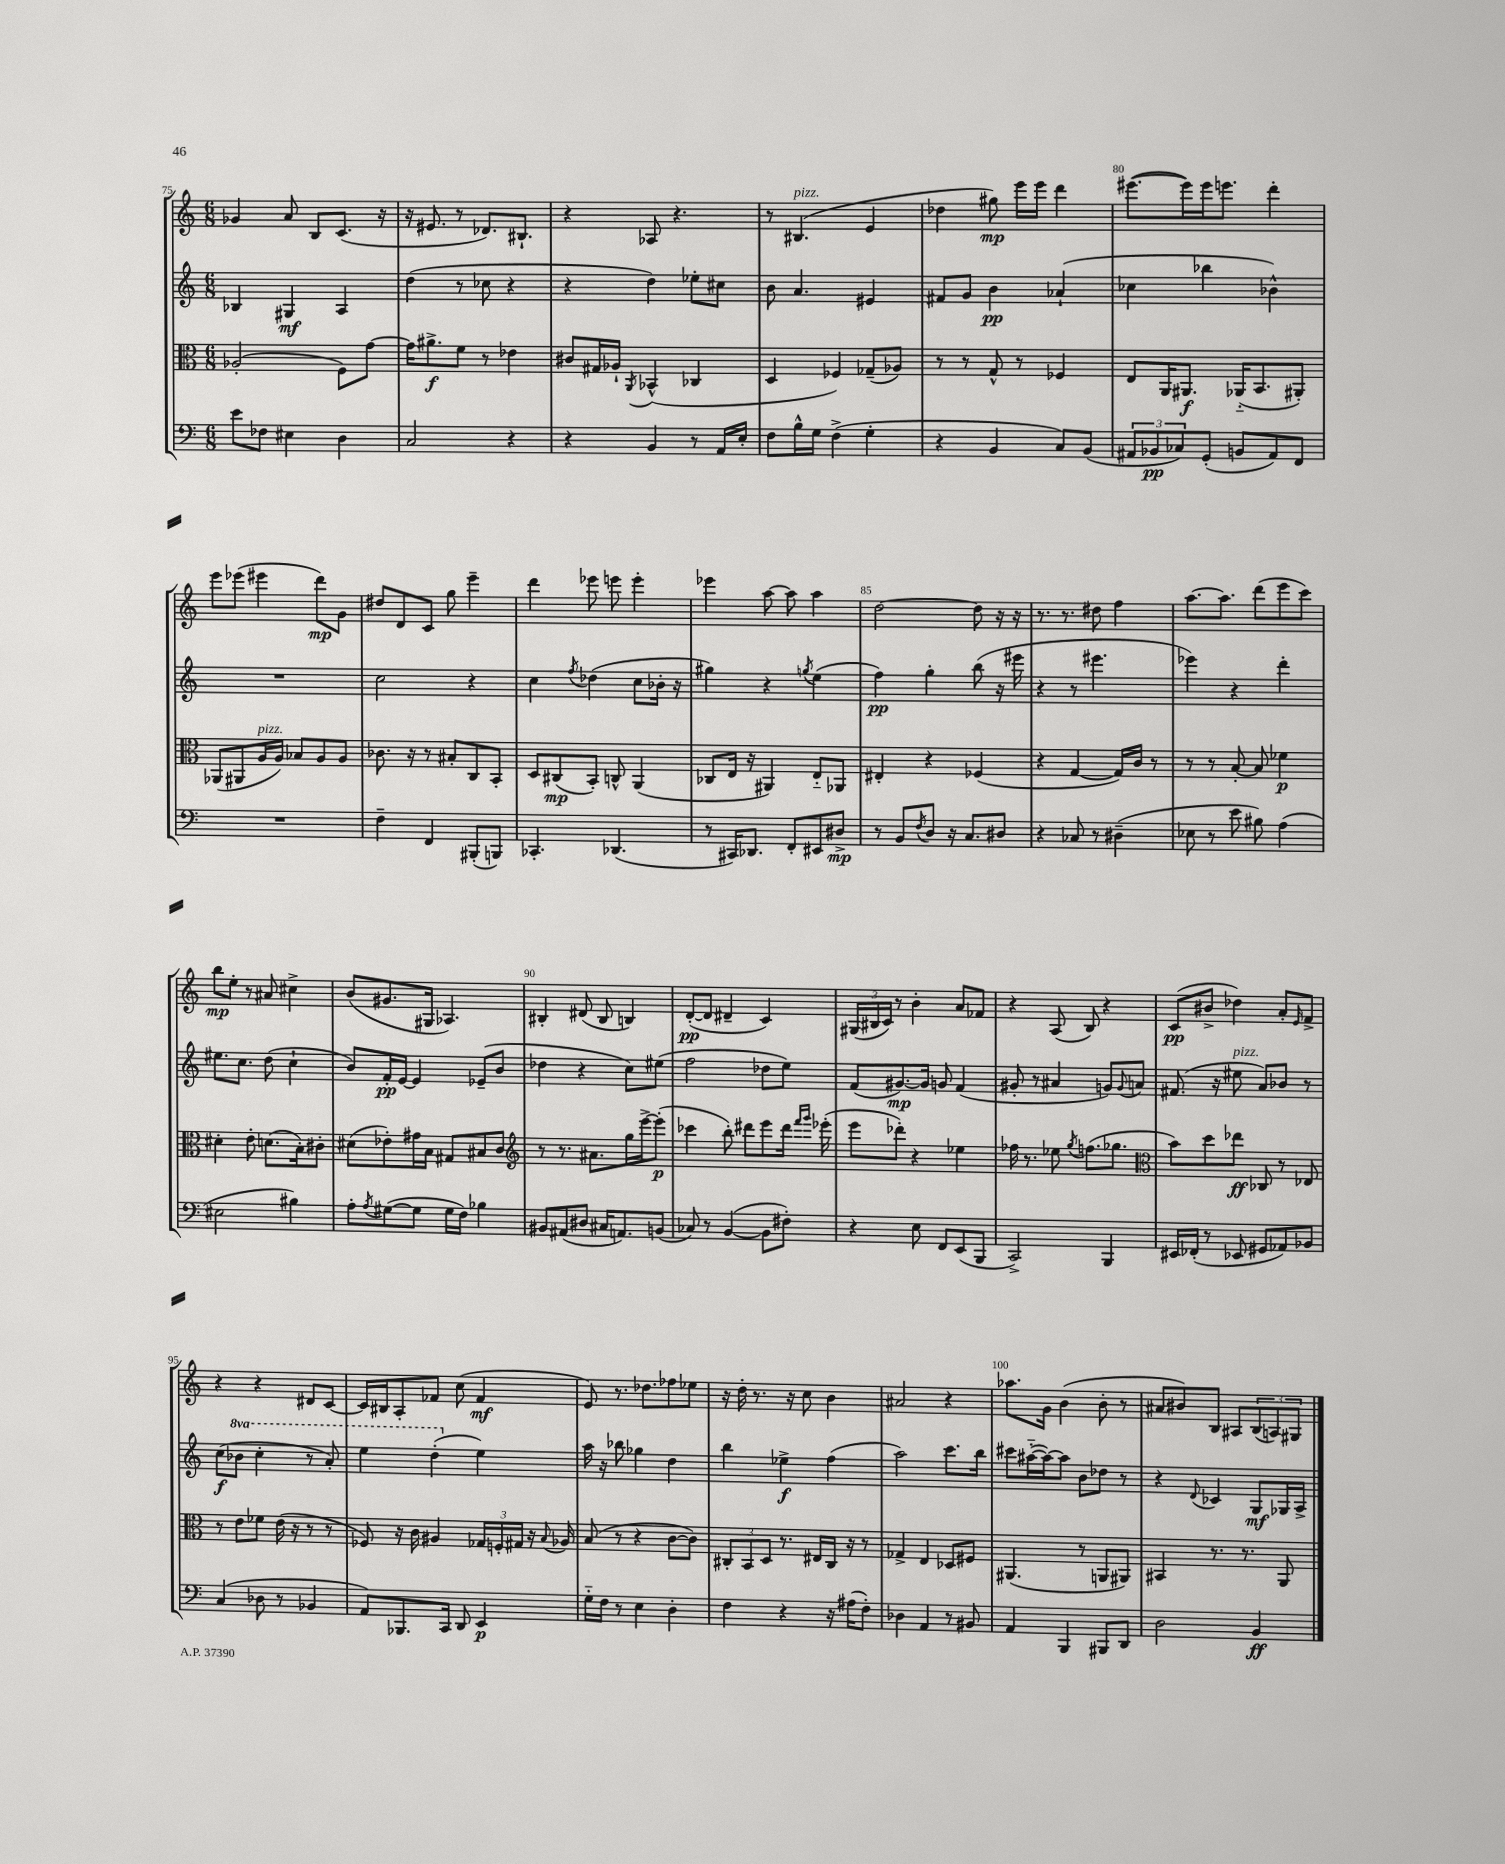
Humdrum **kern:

**kern	**dynam	**kern	**dynam	**kern	**dynam	**kern	**dynam
*part4	*part4	*part3	*part3	*part2	*part2	*part1	*part1
*staff4	*staff4	*staff3	*staff3	*staff2	*staff2	*staff1	*staff1
*clefF4	*	*clefC3	*	*clefG2	*	*clefG2	*
*k[]	*	*k[]	*	*k[]	*	*k[]	*
*M6/8	*	*M6/8	*	*M6/8	*	*M6/8	*
=75	=75	=75	=75	=75	=75	=75	=75
8e\L	.	(2A-X'/	.	4B-X/	.	4g-X/	.
8F-X\J	.	.	.	.	.	.	.
4E#X\	.	.	.	4G#X/	mf	8a/	.
.	.	.	.	.	.	8B/L	.
4D\	.	8F\L)	.	4A/	.	(8.c/J	.
.	.	[8g\J	.	.	.	.	.
.	.	.	.	.	.	16r	.
=76	=76	=76	=76	=76	=76	=76	=76
2C/	.	16g\KL]	.	(4dd\	.	16r	.
.	.	8.a#X^\	f	.	.	8.e#X/	.
.	.	8f\J	.	8r	.	8r	.
.	.	8r	.	8cc-X\	.	8.d-X/L)	.
4r	.	4e-X\	.	4r	.	.	.
.	.	.	.	.	.	8.B#X`/J	.
=77	=77	=77	=77	=77	=77	=77	=77
4r	.	8c#X/L	.	4r	.	4r	.
.	.	16G#X/L	.	.	.	.	.
.	.	16A-X`/JJ	.	.	.	.	.
.	.	8qAA/	.	.	.	.	.
4BB/	.	(4BB-X^^/	.	4dd\)	.	8A-X/	.
.	.	.	.	.	.	4.r	.
8r	.	4C-X/	.	8ee-X'\L	.	.	.
16AA/LL	.	.	.	8cc#X\J	.	.	.
16E'/JJ	.	.	.	.	.	.	.
=78	=78	=78	=78	=78	=78	=78	=78
8F\L	.	4D/	.	8b\	.	8r	.
!	!	!	!	!	!	!LO:TX:a:i:t=pizz.	!
16B^^\L	.	.	.	4.a/	.	(4.B#X/	.
16G\JJ	.	.	.	.	.	.	.
(4F^\	.	4F-X/)	.	.	.	.	.
4G'\	.	(8G-X~/L	.	4e#X/	.	4e/	.
.	.	8A-X/J)	.	.	.	.	.
=79	=79	=79	=79	=79	=79	=79	=79
4r	.	8r	.	8f#X/L	.	4dd-X\	.
.	.	8r	.	8g/J	.	.	.
4BB/	.	8G^^/	.	4b\	pp	8gg#X\)	mp
.	.	8r	.	.	.	16eee\LL	.
.	.	.	.	.	.	16eee\JJ	.
8C/L)	.	4F-X/	.	(4a-X`/	.	4ddd\	.
(8BB/J	.	.	.	.	.	.	.
=80	=80	=80	=80	=80	=80	=80	=80
12AA#X/L	.	8E/L	.	4cc-X\	.	([8.eee#X\L	.
12BB-X/	pp	.	.	.	.	.	.
.	.	16AA/K	.	.	.	.	.
12C-X/)	.	.	.	.	.	.	.
.	.	8.AA#X/J	f	.	.	16eee#\L])	.
(8GG'/J	.	.	.	4bb-X\	.	16eee#\J	.
.	.	.	.	.	.	8.eeen\J	.
8BBn/L	.	(16AA-X/KL	.	.	.	.	.
.	.	8.BB/	.	.	.	.	.
8AA#/)	.	.	.	4b-X^^\)	.	4ddd'\	.
8FF/J	.	8AA#X'/J)	.	.	.	.	.
!!LO:LB:g=z
=81	=81	=81	=81	=81	=81	=81	=81
2.r	.	(8AA-X/L	.	2.r	.	8eee\L	.
.	.	8AA#X/	.	.	.	(8eee-X\J	.
!	!	!LO:TX:a:i:t=pizz.	!	!	!	!	!
.	.	16A/L	.	.	.	4eee#X\	.
.	.	16A/JJ)	.	.	.	.	.
.	.	8B-X/L	.	.	.	.	.
.	.	8A/	.	.	.	8ddd\L)	mp
.	.	8A/J	.	.	.	8g\J	.
=82	=82	=82	=82	=82	=82	=82	=82
4F~\	.	8.c-X\	.	2cc\	.	8dd#X/L	.
.	.	.	.	.	.	8d/	.
.	.	16r	.	.	.	.	.
4FF/	.	8r	.	.	.	8c/J	.
.	.	8B#X'/L	.	.	.	8gg\	.
(8BBB#X'/L	.	8C/	.	4r	.	4eee~\	.
8BBBn/J)	.	8BB'/J	.	.	.	.	.
=83	=83	=83	=83	=83	=83	=83	=83
4.CC-X'/	.	8D/L	.	4cc\	.	4ddd\	.
.	.	(8C#X/	mp	.	.	.	.
.	.	.	.	8qff/	.	.	.
.	.	8BB'/J)	.	(4dd-X\	.	8eee-X\	.
(4.DD-X/	.	8Cn^^/	.	.	.	8eeen\	.
.	.	(4AA/	.	8cc\L	.	4eee'\	.
.	.	.	.	16b-X'\Jk	.	.	.
.	.	.	.	16r	.	.	.
=84	=84	=84	=84	=84	=84	=84	=84
8r	.	8C-X/L	.	4gg#X\)	.	4eee-X\	.
16CC#X/KL)	.	16E/Jk	.	.	.	.	.
8.DD-X/J	.	16r	.	.	.	.	.
.	.	4AA#X/)	.	4r	.	[8aa\	.
8FF'/L	.	.	.	.	.	8aa\]	.
.	.	.	.	8qggn/	.	.	.
8EE#X/	.	8E/L	.	(4ee\	.	4aa\	.
8D#X^/J	mp	8AA-X/J	.	.	.	.	.
=85	=85	=85	=85	=85	=85	=85	=85
8r	.	4E#X'/	.	4ff\)	pp	[2dd\	.
8BB/L	.	.	.	.	.	.	.
8qF/	.	.	.	.	.	.	.
8D/J	.	4r	.	4gg'\	.	.	.
16r	.	.	.	.	.	.	.
8.C/L	.	.	.	.	.	.	.
.	.	(4F-X/	.	(8bb\	.	8dd\]	.
8D#X/J	.	.	.	16r	.	16r	.
.	.	.	.	16eee#X\	.	16r	.
=86	=86	=86	=86	=86	=86	=86	=86
4r	.	4r	.	4r	.	8.r	.
.	.	.	.	.	.	8.r	.
8C-X/	.	[4G/	.	8r	.	.	.
8r	.	.	.	4.eee#X\	.	8dd#X\	.
(4D#X~\	.	16G/LL])	.	.	.	4ff\	.
.	.	16c/JJ	.	.	.	.	.
.	.	8r	.	.	.	.	.
=87	=87	=87	=87	=87	=87	=87	=87
8E-X\	.	8r	.	4eee-X\)	.	[8.aa\L	.
8r	.	8r	.	.	.	.	.
.	.	.	.	.	.	8.aa\J]	.
8e\	.	[8B'/	.	4r	.	.	.
8B#X\)	.	8B/]	.	.	.	(8ddd\L	.
(4A\	.	4f-X\	p	4ddd'\	.	8eee\	.
.	.	.	.	.	.	8ccc\J)	.
!!LO:LB:g=z
=88	=88	=88	=88	=88	=88	=88	=88
2E#X\	.	4d#X'\	.	8.ee#X\L	.	8bb\L	mp
.	.	.	.	.	.	8ee'\J	.
.	.	.	.	8.cc\J	.	.	.
.	.	8e'\	.	.	.	8r	.
.	.	(8.dn\L	.	(8dd\	.	8a#X/	.
4B#X\)	.	.	.	4cc`\	.	4cc#X^\	.
.	.	16B'\k)	.	.	.	.	.
.	.	8c#X'\J	.	.	.	.	.
=89	=89	=89	=89	=89	=89	=89	=89
8A'\L	.	(8d#X\L	.	8b/L)	.	(8b/L	.
8qA/	.	.	.	.	.	.	.
([8G#X\	.	8e-X'\)	.	16f'/L	pp	8.g#X/	.
.	.	.	.	[16e/JJ	.	.	.
8G#\J]	.	16g#X\L	.	4e/]	.	.	.
.	.	16B\JJ	.	.	.	16G#X/Jk	.
16G#\LL	.	8G#X/L	.	.	.	4.A-X/)	.
16F\JJ)	.	.	.	.	.	.	.
4B-X\	.	8B#X/	.	(8e-X~/L	.	.	.
.	.	8c/J	.	8b/J	.	.	.
=90	=90	=90	=90	=90	=90	=90	=90
*	*	*clefG2	*	*	*	*	*
8BB#X/L	.	8r	.	4dd-X\	.	4B#X'/	.
(8AA#X/	.	8.r	.	.	.	.	.
8D#X/J	.	.	.	4r	.	(8d#X/	.
.	.	8.a#X\L	.	.	.	.	.
16C#X/KL	.	.	.	.	.	8B#/	.
8.AAn/)	.	.	.	.	.	.	.
.	.	16gg\L	.	8cc\L)	.	4Bn/)	.
.	.	[16eee^\J	.	.	.	.	.
(8BBn/J	.	(8eee'\J]	p	(8ee#X\J	.	.	.
=91	=91	=91	=91	=91	=91	=91	=91
8C-X/)	.	4ccc-X\	.	2ff\	.	([8d'/L	pp
8r	.	.	.	.	.	8d/J]	.
([4BB/	.	8bb'\)	.	.	.	4d#X~/	.
.	.	8ddd#X\L	.	.	.	.	.
8BB\L]	.	8eee\	.	8dd-X\L	.	4c/)	.
8F#X'\J)	.	16ddd#\Jk	.	8ee\J)	.	.	.
.	.	16qqfff/LL	.	.	.	.	.
.	.	16qqggg/JJ	.	.	.	.	.
.	.	(16eee-X'\	.	.	.	.	.
=92	=92	=92	=92	=92	=92	=92	=92
4r	.	8eee\L	.	(8f/L	.	(24G#X/LL	.
.	.	.	.	.	.	24B#X/	.
.	.	.	.	.	.	24c/JJ)	.
.	.	8ddd-X'\J)	.	[8.g#X/)	mp	8r	.
8E\	.	4r	.	.	.	4b'\	.
.	.	.	.	16g#/Jk]	.	.	.
8FF/L	.	.	.	8gn/	.	.	.
(8EE/	.	4ee-X\	.	(4f/	.	8a/L	.
8BBB/J	.	.	.	.	.	8f-X/J	.
=93	=93	=93	=93	=93	=93	=93	=93
2CC^/)	.	16ff-X\	.	8g#X'/	.	4r	.
.	.	8.r	.	.	.	.	.
.	.	.	.	8r	.	.	.
.	.	8ee-X\	.	4a#X/	.	(8A/	.
.	.	8qgg/	.	.	.	.	.
.	.	(8.ffn\L	.	.	.	8B/)	.
4BBB/	.	.	.	8gn/L)	.	4r	.
.	.	8.gg-X\J	.	.	.	.	.
.	.	.	.	8qqg/	.	.	.
.	.	.	.	8an/J	.	.	.
=94	=94	=94	=94	=94	=94	=94	=94
*	*	*clefC3	*	*	*	*	*
16EE#X/LL	.	8b\L)	.	(8.f#X/	.	(8c/L	pp
(16FF-X'/JJ	.	.	.	.	.	.	.
8r	.	8dd\	.	.	.	8b#X^/J	.
.	.	.	.	16r	.	.	.
!	!	!	!	!LO:TX:a:i:t=pizz.	!	!	!
8EE-X/	.	8ee-X\J	ff	8ee#X\	.	4dd-X\)	.
8GG#X/L	.	8C-X/	.	8a/L)	.	.	.
8AA-X/)	.	8r	.	8b-X/J	.	8a'/L	.
.	.	.	.	.	.	16qqe/	.
8BB-X/J	.	8E-X/	.	8r	.	8f^/J	.
!!LO:LB:g=z
=95	=95	=95	=95	=95	=95	=95	=95
(4C/	.	8r	.	(8cc\L	f	4r	.
*	*	*	*	*8va	*	*	*
.	.	8e\L	.	8bb-X\J	.	.	.
8D-X\	.	8f-X\J	.	4ccc'\	.	4r	.
8r	.	(16e\	.	.	.	.	.
.	.	16r	.	.	.	.	.
4BB-X/	.	8r	.	8r	.	8d#X/L	.
.	.	8r	.	8aa'/)	.	[8c/J	.
=96	=96	=96	=96	=96	=96	=96	=96
8AA/L)	.	8F-X/)	.	4eee\	.	16c/LL]	.
.	.	.	.	.	.	16B#X/J	.
8.BBB-X/	.	16r	.	.	.	8A'/	.
.	.	16c\	.	.	.	.	.
.	.	4A#X/	.	(4ddd'\	.	8f-X/J	.
16CC/Jk	.	.	.	.	.	.	.
8DD/	.	.	.	.	.	(8cc\	.
*	*	*	*	*X8va	*	*	*
4EE/	p	24G-X/LL	.	4ee\)	.	4f-/	mf
.	.	24Fn'/	.	.	.	.	.
.	.	24G#X/JJ	.	.	.	.	.
.	.	16r	.	.	.	.	.
.	.	8qqB/	.	.	.	.	.
.	.	16A-X/	.	.	.	.	.
=97	=97	=97	=97	=97	=97	=97	=97
16G\LL	.	(8B/	.	16aa\	.	8e/)	.
16F\JJ	.	.	.	16r	.	.	.
8r	.	8r	.	8bb-X\	.	8.r	.
4E\	.	4r	.	4gg-X\	.	.	.
.	.	.	.	.	.	8.dd-X\L	.
4D'\	.	[8c\L	.	4dd\	.	8ff-X\	.
.	.	8c\J])	.	.	.	8ee-X\J	.
=98	=98	=98	=98	=98	=98	=98	=98
4F\	.	12C#X'/L	.	4bb\	.	16r	.
.	.	.	.	.	.	16dd'\	.
.	.	12BB/	.	.	.	.	.
.	.	.	.	.	.	8.r	.
.	.	12D/J	.	.	.	.	.
4r	.	8.r	.	4ee-X^\	f	.	.
.	.	.	.	.	.	16r	.
.	.	.	.	.	.	8cc\	.
.	.	16E#X/LL	.	.	.	.	.
16r	.	16C#/JJ	.	(4ff\	.	4b\	.
(16A#X\KL	.	16r	.	.	.	.	.
8F'\J)	.	8r	.	.	.	.	.
=99	=99	=99	=99	=99	=99	=99	=99
4D-X\	.	4G-X^/	.	2aa\)	.	2a#X/	.
4AA/	.	4E/	.	.	.	.	.
8r	.	8D-X/L	.	8.ccc\L	.	4r	.
8BB#X/	.	8F#X/J	.	.	.	.	.
.	.	.	.	16bb\Jk	.	.	.
=100	=100	=100	=100	=100	=100	=100	=100
4AA/	.	(4.AA#X/	.	8ccc#X\L	.	8.aa-X\L	.
.	.	.	.	([16aa#X\L	.	.	.
.	.	.	.	16aa#\J_)	.	16g\Jk	.
4BBB/	.	.	.	8aa#\J]	.	(4b\	.
.	.	8r	.	8b\L	.	.	.
8BBB#X/L	.	8AAn/L	.	8dd-X\J	.	8b'\	.
8DD/J	.	8AA#X/J)	.	8r	.	8r	.
=101	=101	=101	=101	=101	=101	=101	=101
2D\	.	4BB#X/	.	4r	.	8a#X/L	.
.	.	.	.	.	.	8b#X/)	.
.	.	.	.	8qqd/	.	.	.
.	.	8.r	.	4c-X/	.	8B/J	.
.	.	.	.	.	.	8A#X/L	.
.	.	8.r	.	.	.	.	.
4BB/	ff	.	.	8G/L	mf	(12B/	.
.	.	.	.	.	.	12An/)	.
.	.	8AA/	.	16G-X/L	.	.	.
.	.	.	.	.	.	12G#X/J	.
.	.	.	.	16A^/JJ	.	.	.
==	==	==	==	==	==	==	==
*-	*-	*-	*-	*-	*-	*-	*-
